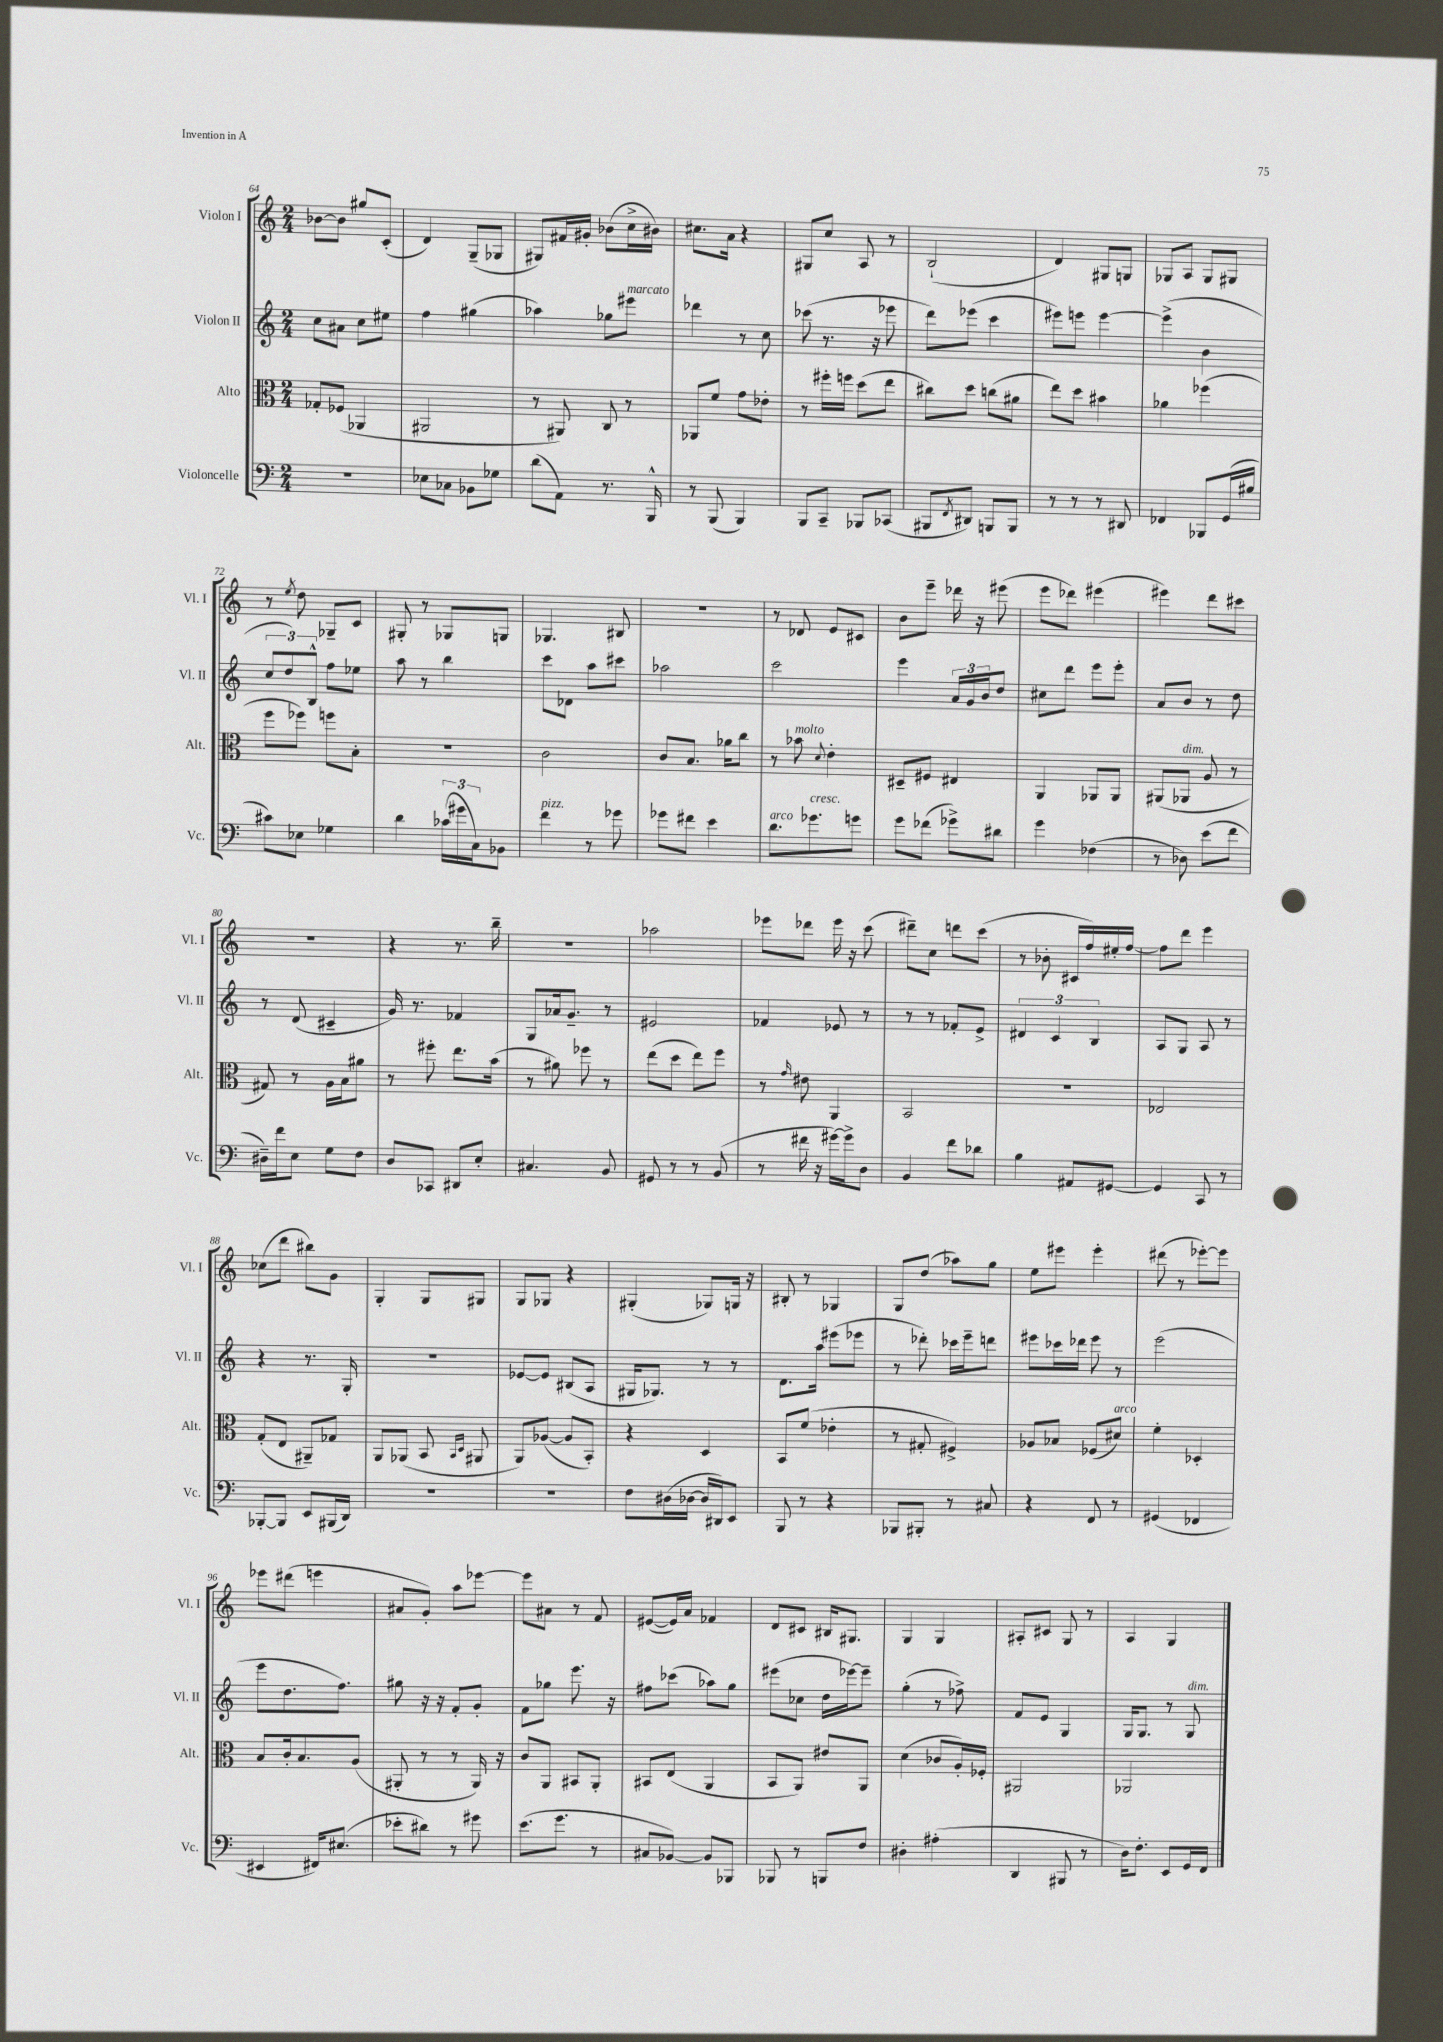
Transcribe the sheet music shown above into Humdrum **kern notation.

**kern	**kern	**kern	**kern
*staff4	*staff3	*staff2	*staff1
*clefF4	*clefC3	*clefG2	*clefG2
*k[]	*k[]	*k[]	*k[]
*M2/4	*M2/4	*M2/4	*M2/4
2r	8G-'	8cc	[8b-
.	(8F-	8a#	8b-]
.	4AA-	8cc	8gg#
.	.	8ee#	(8c'
=	=	=	=
8E-	2AA#	4ff	4d)
8C-	.	.	.
8BB-	.	(4gg#	(8G~
8G-	.	.	8G-
=	=	=	=
(8d	8r	4aa-)	8G#)
8AA)	8AA#)	.	16f#
.	.	.	16g#'
8.r	8C	8gg-	(8b-
.	8r	8eee#	16cc^
16BBB^^	.	.	16b#)
=	=	=	=
8r	8AA-	4ddd-	8.cc#
(8BBB	8f	.	.
.	.	.	16a
4BBB)	8g	8r	4r
.	8e-'	8cc	.
=	=	=	=
8BBB	8r	(8ccc-	8G#
8CC~	16ff#'	8.r	8cc
.	16ff	.	.
8BBB-	(8dd	.	8A
.	.	16r	.
(8CC-	8ee	8eee-	8r
=	=	=	=
8BBB#	8cc#)	8ddd)	(2B`
8qFF	.	.	.
8DD#)	8dd	(8eee-	.
8BBB	(8cc	4ccc	.
8BBB	8a#	.	.
=	=	=	=
8r	8ee)	8eee#)	4d)
8r	8dd	8eee	.
8r	4b#	[4eee	8G#
8DD#	.	.	8G
=	=	=	=
4FF-	4a-	(4eee^]	8G-
.	.	.	8A
8BBB-	(4ff-	4b	8G-
(16GG	.	.	8G#
16B#	.	.	.
=	=	=	=
8c#)	8ff	12cc	8r
.	.	12dd)	.
.	.	.	8qee
8E-	8ff-)	.	8dd
.	.	12B^^	.
4G-	8ff	8ff	8G-~
.	8B'	8ee-	8c
=	=	=	=
4d	2r	8aa	8G#'
.	.	8r	8r
(24c-	.	4bb	8G-
24g#	.	.	.
24C)	.	.	.
8BB-	.	.	8G
=	=	=	=
4f	2c	8ccc	4.G-
.	.	8d-	.
8r	.	8aa	.
8g-	.	8ccc#	8B#
=	=	=	=
8g-	8c	2aa-	2r
8f#	8.B	.	.
4e	.	.	.
.	16a-	.	.
.	8cc	.	.
=	=	=	=
8.d	8r	2ccc	8r
.	8b-	.	8d-
8.g-	.	.	.
.	8qqd	.	.
.	4e'	.	8e
8g	.	.	8c#
=	=	=	=
8g	8D#~	4eee	8b
(8f-	8F#	.	8eee~
8g-^)	4E#	24a	16ddd-
.	.	24g	.
.	.	.	16r
.	.	24b	.
8d#	.	8dd	(8eee#
=	=	=	=
4g	4AA	8cc#	8eee
.	.	8ddd	8ddd-)
(4F-	8AA-	8eee	(4eee#
.	8AA-	8eee'	.
=	=	=	=
8r	(8AA#	8a	4eee#)
8D-)	8AA-	8b	.
(8e	8A	8r	8ddd
8f	8r	8dd	8ccc#
=	=	=	=
16D#~)	8G#)	8r	2r
16f	.	.	.
8E	8r	(8d	.
8G	16A	4c#~	.
.	16B	.	.
8F	8a#	.	.
=	=	=	=
8D	8r	16g)	4r
.	.	8.r	.
8CC-	8ff#'	.	.
8DD#	8.ee	4f-	8.r
8E'	.	.	.
.	(16b	.	16bb~
=	=	=	=
4.C#	8r	8G	2r
.	8a#)	16a-	.
.	.	8.g~	.
.	8ff-	.	.
8BB	8r	8r	.
=	=	=	=
8GG#	(8ee	2e#	2aa-
8r	8dd	.	.
8r	8ee)	.	.
(8BB	8ff	.	.
=	=	=	=
8r	8r	4f-	8eee-
.	16qqg	.	.
16f#	8e#	.	8ddd-
16r	.	.	.
[16g#)	4AA	8e-	16eee-
16g#^]	.	.	16r
8D	.	8r	(8ccc
=	=	=	=
4BB	2BB	8r	8ddd#~)
.	.	8r	8cc
8f	.	8f-'	8ddd
8d-	.	8e^	(8ccc
=	=	=	=
4B	2r	6d#	8r
.	.	.	8b-'
.	.	6c	.
8AA#	.	.	16c#
.	.	.	16ff)
.	.	6B	.
[8GG#	.	.	16ee#'
.	.	.	[16ff
=	=	=	=
4GG#]	2E-	8A	8ff]
.	.	8G	8ddd
8CC	.	8A	4eee
8r	.	8r	.
=	=	=	=
[8BBB-'	(8G'	4r	(8cc-
8BBB-]	8E	.	8ddd
8EE	8AA#~)	8.r	8bb#)
(16BBB#	8G-	.	8g
16DD)	.	16G'	.
=	=	=	=
2r	8AA	2r	4G'
.	(8AA-	.	.
.	8BB	.	8G
.	16qqBB	.	.
.	16qqD	.	.
.	8AA#	.	8G#
=	=	=	=
2r	8AA)	[8e-	8G
.	([8A-	8e-]	8G-
.	8A-]	(8B#	4r
.	8BB')	8A	.
=	=	=	=
8F	4r	16G#	(4G#'
.	.	8.G-)	.
(16D#	.	.	.
[16D-	.	.	.
16D-]	4D	8r	8G-)
16DD#)	.	.	.
8EE	.	8r	16G
.	.	.	16r
=	=	=	=
8BBB	8BB	8.d	8B#'
8r	(8f	.	8r
.	.	16aa	.
4r	4e-'	(8eee#	4G-
.	.	8eee-	.
=	=	=	=
8BBB-	8r	8r	8G
8BBB#'	8G#'	8ddd-')	(8dd
8r	4F#^)	16ccc-	8aa-)
.	.	16eee~	.
8C#	.	8ddd	8gg
=	=	=	=
4r	8A-	8eee#	8ee
.	8B-	16ccc-	8eee#
.	.	16ddd-	.
8FF	(8F-	8eee#	4eee#'
8r	8d#)	8r	.
=	=	=	=
(4GG#	4f'	(2eee	(8ddd#
.	.	.	8r
4FF-	4D-'	.	[8eee-')
.	.	.	8eee-]
=	=	=	=
4EE#	8B	8eee	8eee-
.	16c'	8.dd	(8ddd#
.	8.B	.	.
16FF#)	.	.	4eee
(8.E#	.	8.ff)	.
.	(8A	.	.
=	=	=	=
8e-'	8AA#'	8gg#	8a#
8d#)	8r	16r	8g')
.	.	16r	.
8r	8r	8f'	8aa
8g#	16AA#)	8g'	[8eee-
.	16r	.	.
=	=	=	=
(8.e	8c	8f	8eee-]
.	8AA	8gg-	8a#
8.g	.	.	.
.	8BB#	8.eee	8r
8r	8AA'	.	8f
.	.	16r	.
=	=	=	=
8C#	8BB#	8ff#	([8e#
[8BB-)	(8E	(8ccc-	16e#])
.	.	.	16a
8BB-]	4AA	8aa-)	4f-
8BBB-	.	8gg	.
=	=	=	=
8BBB-	8BB	(8eee#	8d
8r	8AA)	8cc-	8c#
8BBB	8e#	16dd	16B#
.	.	[16eee-)	8.G#
8F	8AA	8eee-~]	.
=	=	=	=
4D#'	(4d	(4gg'	4G
(4A#'	8c-	8r	4G
.	16A')	8ff-^)	.
.	16F-'	.	.
=	=	=	=
4DD	2AA#	8f	8A#'
.	.	8e	8c#
8BBB#	.	4G	8G
8r	.	.	8r
=	=	=	=
16D)	2AA-	16G	4A
8.F'	.	8.G	.
8EE	.	8r	4G
16GG	.	8G	.
16FF	.	.	.
==	==	==	==
*-	*-	*-	*-
